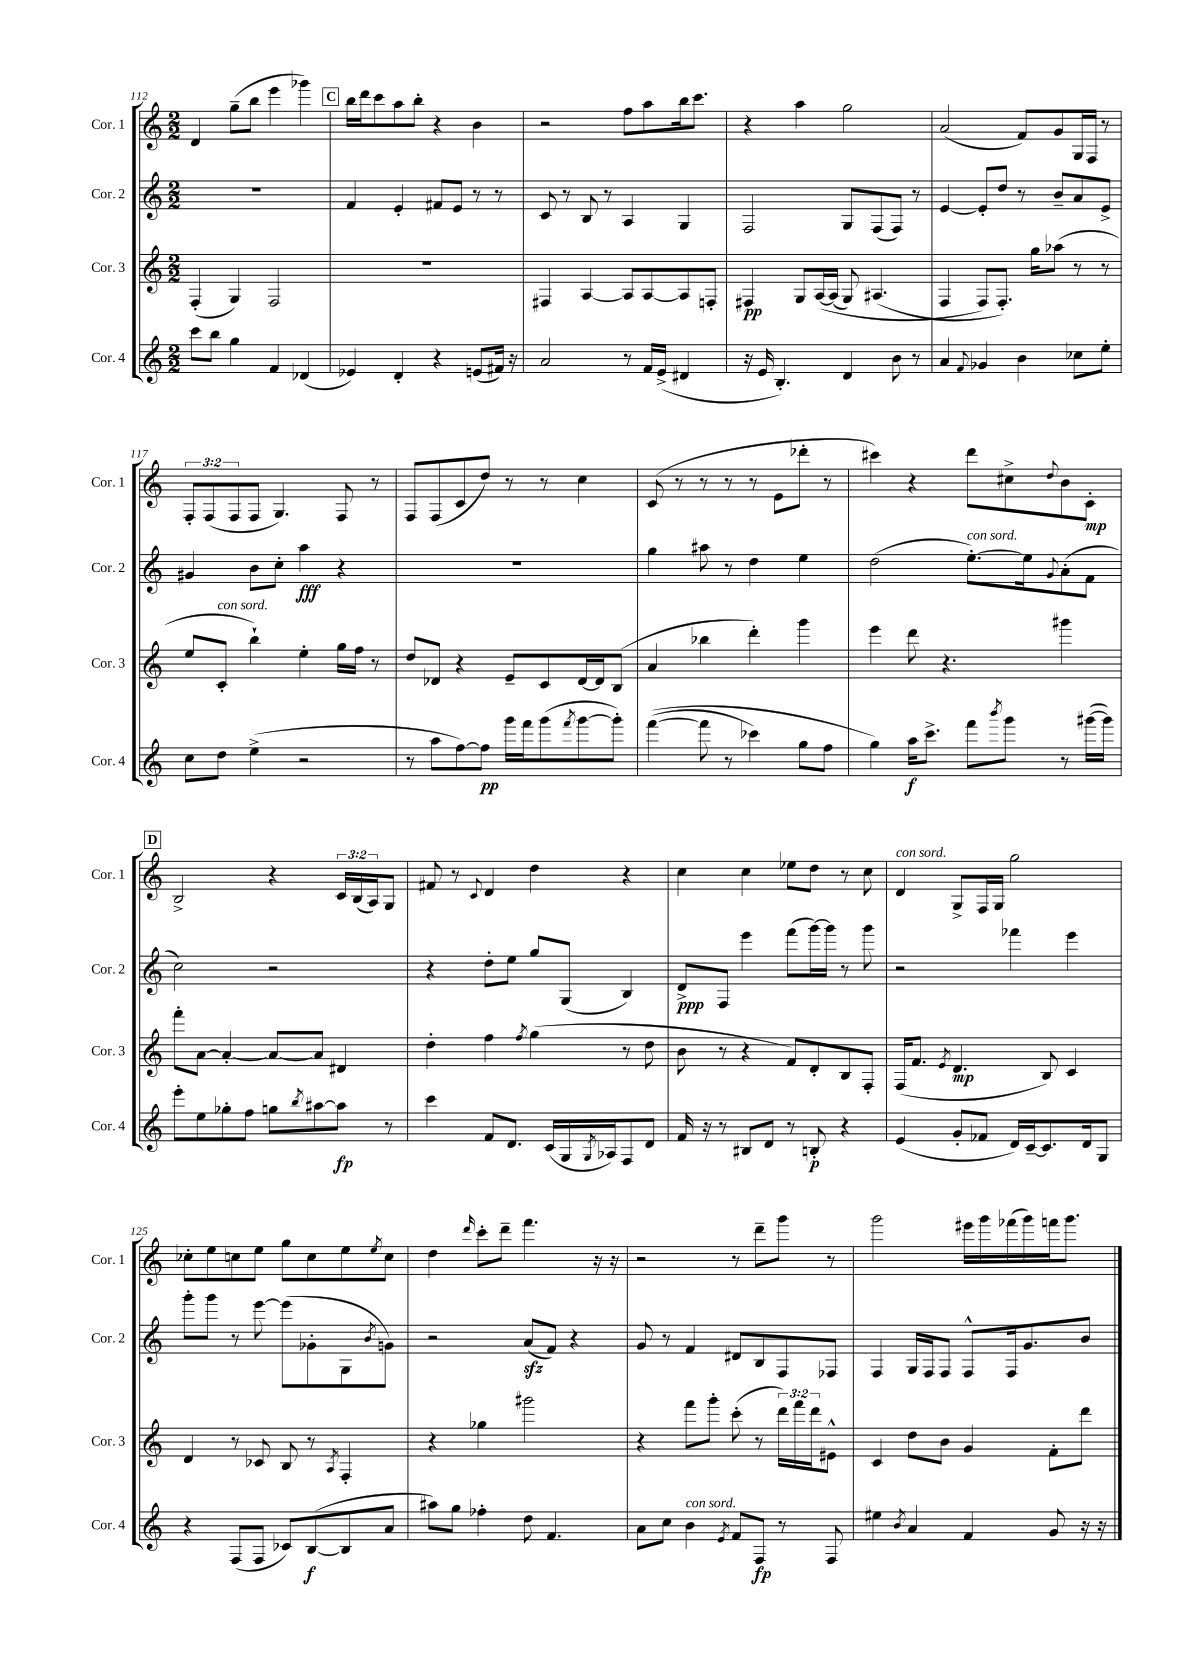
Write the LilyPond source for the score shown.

<<
\new StaffGroup <<
\new Staff = "s0" \with { instrumentName = "Cor. 1" shortInstrumentName = "Cor. 1" } {
    \clef treble \key c \major \numericTimeSignature \time 2/2 \override Staff.TupletNumber.text = #tuplet-number::calc-fraction-text
    d'4 g''8--( b''8 e'''4 ges'''4) |
    \mark \markup { \box "C" } b''16 d'''16 c'''8 a''8 b''8-. r4 b'4 |
    r2 f''8 a''8 b''16 c'''8. |
    r4 a''4 g''2 |
    a'2( f'8) g'8 g16 f16 r8 |
    \tuplet 3/2 { f8-. f8( f8 } f8 g4.) f8 r8 |
    f8 f8( c'8 d''8) r8 r8 c''4 |
    c'8( r8 r8 r8 r8 e'8 des'''8-. r8 |
    cis'''4) r4 d'''8 cis''8-> \appoggiatura { d''8 } b'8 c'8-.\mp |
    \mark \markup { \box "D" } b2-> r4 \tuplet 3/2 { c'16 b16( a16) } g8 |
    fis'8 r8 \appoggiatura { c'8 } d'4 d''4 r4 |
    c''4 c''4 ees''8 d''8 r8 c''8 |
    d'4^\markup { \italic "con sord." } g8-> f16 g16 g''2 |
    ces''8-. e''8 c''8 e''8 g''8 c''8 e''8 \acciaccatura { e''8 } c''8 |
    d''4 \grace { d'''16 } c'''8-. d'''8-- f'''4. r16 r16 |
    r2 r8 d'''8-- g'''8 r8 |
    g'''2 eis'''16 g'''16 fes'''16( g'''16) f'''16 g'''8. \bar "|." |
}
\new Staff = "s1" \with { instrumentName = "Cor. 2" shortInstrumentName = "Cor. 2" } {
    \clef treble \key c \major \numericTimeSignature \time 2/2
    R1 |
    \mark \markup { \box "C" } f'4 e'4-. fis'8 e'8 r8 r8 |
    c'8 r8 b8 r8 a4 g4 |
    f2 g8 f8( f8) r8 |
    e'4~ e'8-. d''8 r8 b'8-- a'8 e'8-> |
    gis'4 b'8 c''8-. a''4\fff r4 |
    R1 |
    g''4 ais''8 r8 d''4 e''4 |
    d''2( e''8.~-.^\markup { \italic "con sord." }) e''16 \appoggiatura { g'8 } a'8-.( f'8 |
    \mark \markup { \box "D" } c''2) r2 |
    r4 d''8-. e''8 g''8 g8( b4) |
    d'8->\ppp f8 e'''4 f'''8( g'''16~) g'''16 r8 g'''8 |
    r2 fes'''4 e'''4 |
    g'''8-. g'''8 r8 e'''8~ e'''8( ges'8-. g8 \acciaccatura { b'8 } g'8) |
    r2 a'8\sfz( f'8) r4 |
    g'8 r8 f'4 dis'8 b8 f8 fes8 |
    f4 g16 f16 f8 f8-^ f16 g'8. b'8 \bar "|." |
}
\new Staff = "s2" \with { instrumentName = "Cor. 3" shortInstrumentName = "Cor. 3" } {
    \clef treble \key c \major \numericTimeSignature \time 2/2 \override Staff.TupletNumber.text = #tuplet-number::calc-fraction-text
    f4-.( g4) f2 |
    \mark \markup { \box "C" } R1 |
    fis4 a4~ a8 a8~ a8 f8-. |
    fis4\pp g8 a16~\( a16( g8) ais4.( |
    f4 f8\) f8.-.) g''16 aes''8( r8 r8 |
    e''8 c'8-.^\markup { \italic "con sord." } b''4-!) e''4-. g''16 f''16 r8 |
    d''8 des'8 r4 e'8-- c'8 des'16~ des'16 b8( |
    a'4 bes''4 d'''4-.) g'''4 |
    e'''4 d'''8 r4. gis'''4 |
    \mark \markup { \box "D" } f'''8-. a'8~ a'4~-. a'8~ a'8 dis'4 |
    d''4-. f''4 \acciaccatura { f''8 } g''4( r8 d''8 |
    b'8 r8 r4 f'8) d'8-. b8 f8-. |
    f16( f'8. \acciaccatura { e'8 } d'4.\mp b8) c'4 |
    d'4 r8 ces'8 b8 r8 \acciaccatura { a8 } f4-. |
    r4 ges''4 gis'''2 |
    r4 f'''8 g'''8-. c'''8-.( r8 \tuplet 3/2 { d'''16) f'''16 d'''16 } eis'8-^ |
    c'4 d''8 b'8 g'4 f'8-. d'''8 \bar "|." |
}
\new Staff = "s3" \with { instrumentName = "Cor. 4" shortInstrumentName = "Cor. 4" } {
    \clef treble \key c \major \numericTimeSignature \time 2/2
    c'''8 b''8 g''4 f'4 des'4( |
    \mark \markup { \box "C" } ees'4) d'4-. r4 e'8( fis'16) r16 |
    a'2 r8 f'16 e'16->( dis'4 |
    r16 e'16 b4.-.) d'4 b'8 r8 |
    a'4 \appoggiatura { f'8 } ges'4 b'4 ces''8 e''8-. |
    c''8 d''8 e''4->( r2 |
    r8 a''8 f''8~) f''8\pp g'''16 f'''16 g'''8( \acciaccatura { f'''8 } g'''8~ g'''8-.) |
    f'''4~(\( f'''8 r8 ces'''4) g''8 f''8 |
    g''4\) a''16\f c'''8.-> f'''8 \acciaccatura { b'''8 } g'''8 r8 gis'''16~( gis'''16) |
    \mark \markup { \box "D" } e'''8-. e''8 ges''8-. f''8 g''8 \acciaccatura { b''8 } ais''8~ ais''8\fp r8 |
    c'''4 f'8 d'8. c'16( g16 \acciaccatura { g8 } aes16) f8 d'8 |
    f'16 r16 r8 bis8 d'8 r8 b8-.\p r4 |
    e'4( g'8-. fes'8 d'16) c'16~-- c'8. d'16 g8 |
    r4 f8( f8 ces'8) b8~\f( b8 a'8 |
    ais''8) g''8 fes''4-. d''8 f'4. |
    a'8 c''8 b'4^\markup { \italic "con sord." } \acciaccatura { e'8 } f'8 f8\fp r8 f8 |
    eis''4 \acciaccatura { b'8 } a'4 f'4 g'8 r16 r16 \bar "|." |
}
>>
>>
\layout { \context { \Score currentBarNumber = #112 } }
